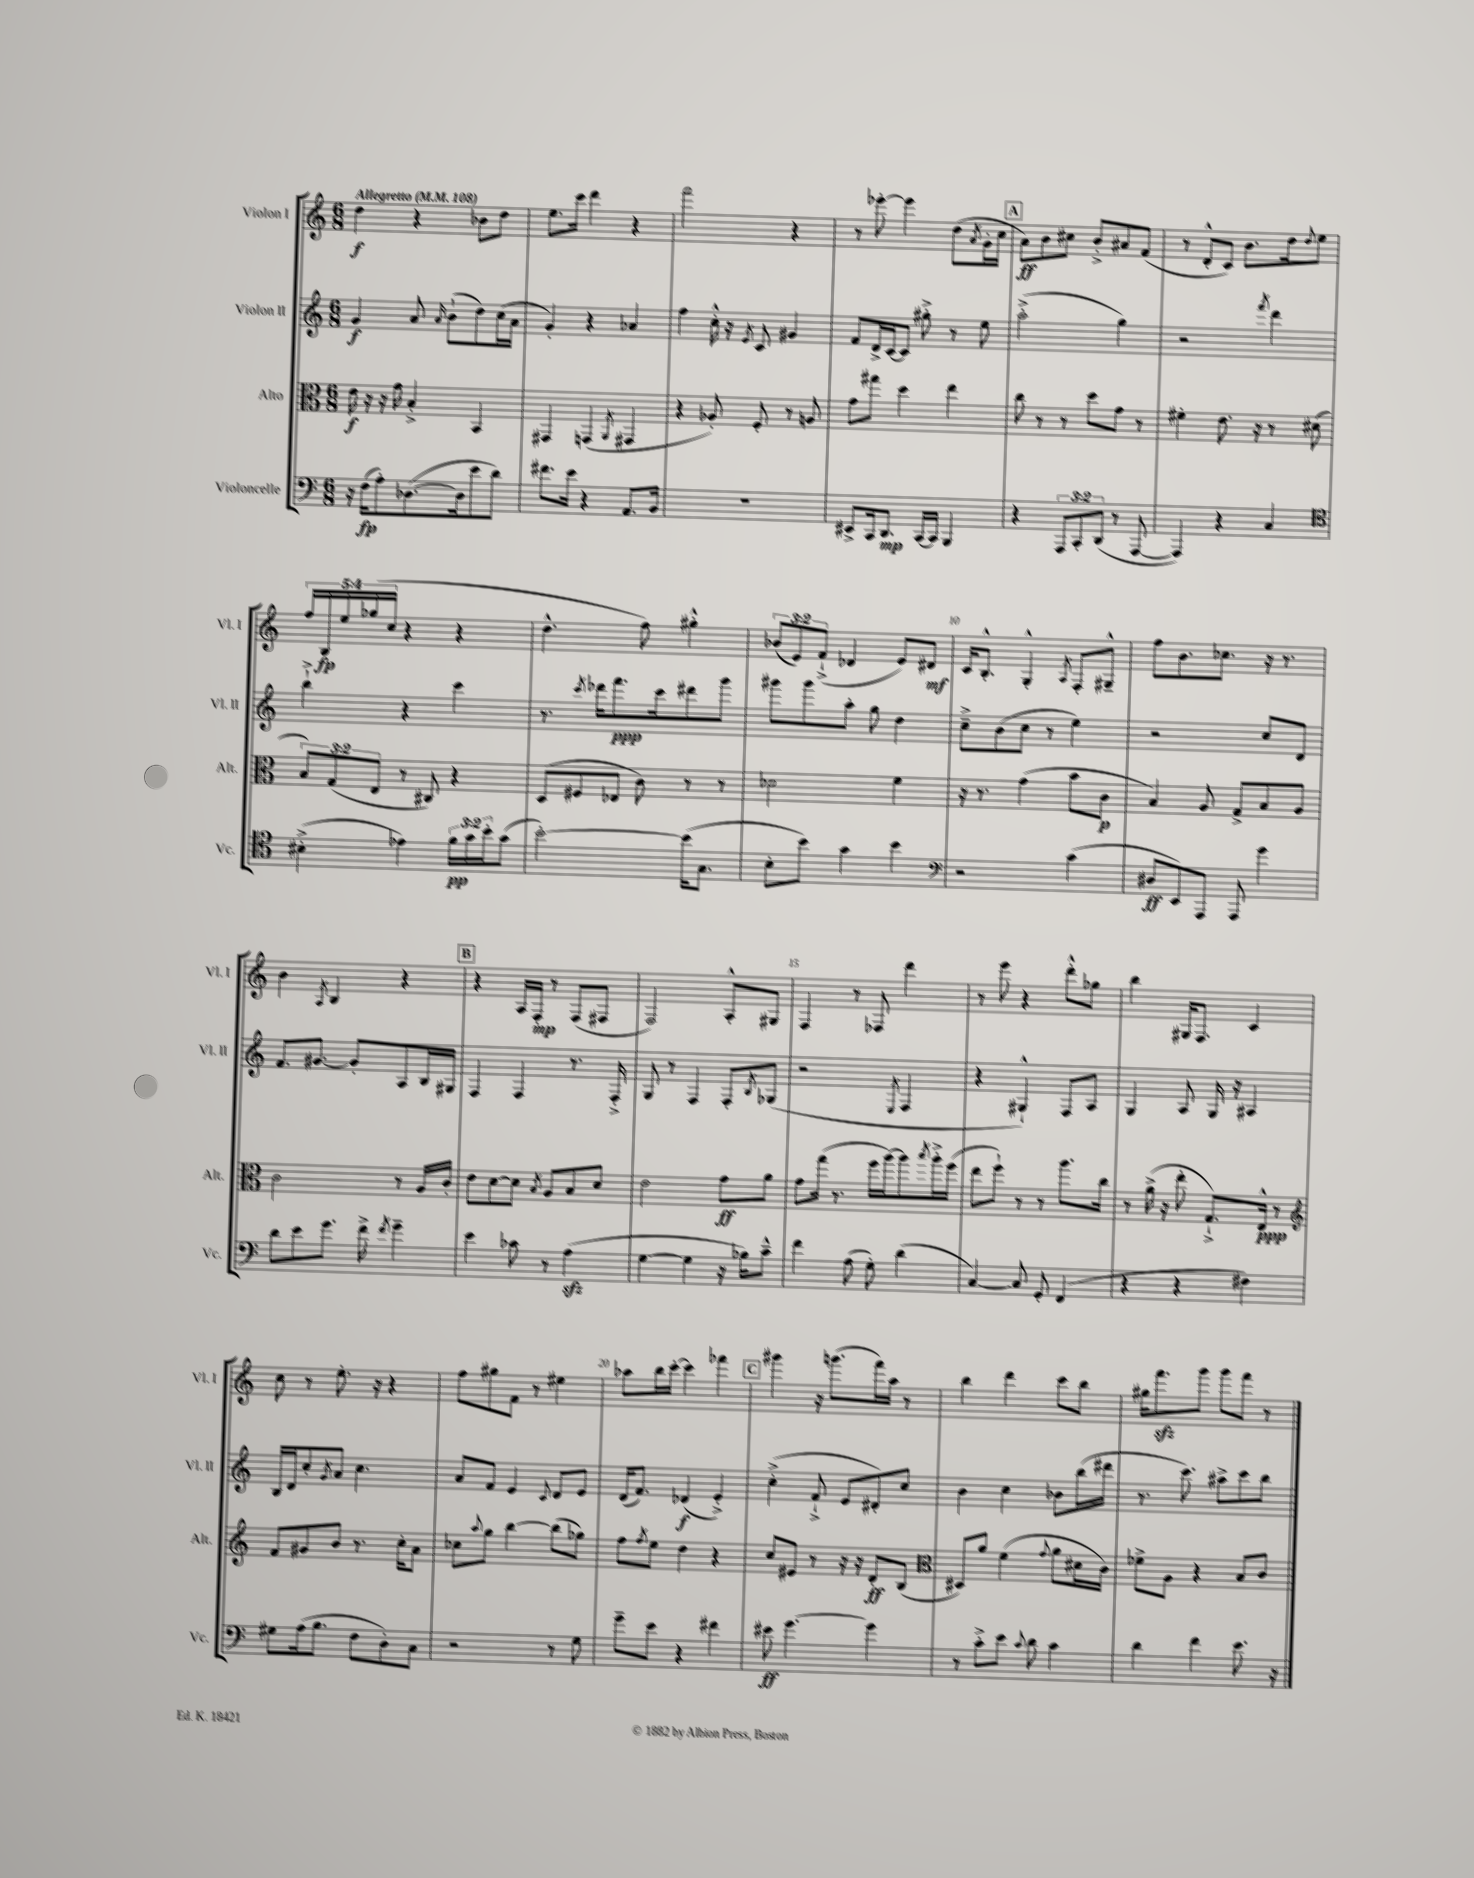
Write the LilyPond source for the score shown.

<<
\new StaffGroup <<
\new Staff = "s0" \with { instrumentName = "Violon I" shortInstrumentName = "Vl. I" } {
    \clef treble \key c \major \numericTimeSignature \time 6/8 \override Staff.TupletNumber.text = #tuplet-number::calc-fraction-text \tempo "Allegretto" 4 = 108
    d''4\f r4 bes'8 d''8 |
    e''8. c'''16 d'''4 r4 |
    f'''2 r4 |
    r8 ees'''8~-. ees'''4 d''8( \acciaccatura { a'8 } g'16-. c''16 |
    \mark \markup { \box "A" } a'8\ff) b'8 cis''8 b'8-.-> ais'8 f'8( |
    r8 d'8-.-^ c'8) b'8. d''16 \appoggiatura { d''8 } e''8 |
    \tuplet 5/4 { f''16 b16\fp e''16 ges''16( c''16 } r4 r4 |
    d''4.-^ f''8) gis''4-.-^ |
    \tuplet 3/2 { bes'8( e'8) f'8-!->( } des'4 e'8) dis'8\mf |
    c'16 b8.-.-^ g4-.-^ \acciaccatura { a8 } f8-. gis8---^ |
    f''8 b'8. ces''8. r16 r8. |
    b'4 \acciaccatura { a8 } b4 r4 |
    \mark \markup { \box "B" } r4 a16 f16-.\mp r8 f8( fis8 |
    f2) a8-.-^ gis8 |
    f4 r8 fes8 d'''4 |
    r8 e'''8 r4 d'''8-.-^ ges''8 |
    b''4 gis16 f8. c'4 |
    c''8 r8 e''8.-. r16 r4 |
    f''8 gis''8 f'8 r8 eis''4 |
    aes''8 b''16 c'''16~-. c'''4 fes'''4 |
    \mark \markup { \box "C" } gis'''4 r16 g'''8.( f'''16) a''16 r8 |
    b''4 d'''4 c'''8 b''8 |
    gis''16 f'''8.\sfz g'''8 g'''8 f'''8 r8 \bar "|." |
}
\new Staff = "s1" \with { instrumentName = "Violon II" shortInstrumentName = "Vl. II" } {
    \clef treble \key c \major \numericTimeSignature \time 6/8
    g'4\f a'8 \grace { a'16 } b'8-!( d''8) c''16( a'16 |
    g'4-.) r4 aes'4 |
    f''4 c''16-.-^ r16 \acciaccatura { e'8 } c'8 gis'4 |
    f'8 d'16-> c'16~ c'8 gis''8-.-> r8 e''8 |
    \mark \markup { \box "A" } a''2-.->( g''4) |
    r2 \acciaccatura { f'''8 } d'''4 |
    b''4-!-> r4 c'''4 |
    r8. \acciaccatura { c'''8 } des'''16 f'''8.\ppp c'''16 dis'''8 g'''8 |
    gis'''8 gis'''8 a''8-. g''8 d''4 |
    c''8---> b'8( c''8 r8 e''4) |
    r2 c''8 d'8 |
    f'8. gis'8.~ gis'8-. a8 b16 gis16 |
    \mark \markup { \box "B" } f4 f4 r8. f16-.-> |
    g8 r8 f4 f8-. \acciaccatura { b8 } ges8( |
    r2 \acciaccatura { e8 } f4 |
    r4 gis4-!-^) f8 a8 |
    g4 a8 g16 r16 ais4 |
    b16 d'16 c''8-. \acciaccatura { g'8 } a'8 c''4. |
    a'8 f'8 e'4 \appoggiatura { c'8 } d'8 e'8 |
    d'16( f'8.) des'4\f( e'4-.->) |
    \mark \markup { \box "C" } c''4-.->( f'8-!-> e'8 dis'8-.) c''8 |
    b'4 c''4 bes'8 b''16( dis'''16 |
    r8. c'''8.) ais''8-> c'''8 b''8 \bar "|." |
}
\new Staff = "s2" \with { instrumentName = "Alto" shortInstrumentName = "Alt." } {
    \clef alto \key c \major \numericTimeSignature \time 6/8 \override Staff.TupletNumber.text = #tuplet-number::calc-fraction-text
    e'16\f r16 r16 g'16 b4-.-> b,4 |
    gis,4 g,4( \acciaccatura { a,8 } gis,4 |
    r4 aes8-.) f8-. r8 a8 |
    g'8 gis''8 d''4 e''4 |
    \mark \markup { \box "A" } c''8 r8 r8 d''8 g'8 r8 |
    fis'4-. e'8. r16 r8 dis'8( |
    \tuplet 3/2 { b8) g8( e8 } r8 cis8) r4 |
    d8( fis8 ees8 c'8) r8 r8 |
    des'2 f'4 |
    r16 r8. g'4( b'8 c'8\p |
    b4) a8 g8-> b8 a8 |
    c'2 r8 a16 c'16-. |
    \mark \markup { \box "B" } e'8 d'8~ d'8 \acciaccatura { b8 } a8 b8 d'8 |
    e'2 g'8\ff a'8 |
    g'8 g''16( r8. f''16 a''16~) a''8 \acciaccatura { b''8 } a''16-.-> f''16( |
    e''8 f''8-!) r8 r8 a''8. c''16 |
    r8 a'16->( r16 e''8-. g8.-!->) e16-^\ppp r8 |
    \clef treble f'8 gis'8 b'8 r8. c''16-. a'8 |
    ces''8 \appoggiatura { a''8 } g''8 b''4~ b''8( ges''8) |
    f''8 \acciaccatura { f''8 } e''8 d''4 r4 |
    \mark \markup { \box "C" } c''8 eis'8 r8 r16 r16 d'8-.\ff b8( |
    \clef alto dis8) a'8 f'4( \appoggiatura { g'8 } a'8 dis'16 c'16) |
    fes'8-> a8 r4 b8 c'8 \bar "|." |
}
\new Staff = "s3" \with { instrumentName = "Violoncelle" shortInstrumentName = "Vc." } {
    \clef bass \key c \major \numericTimeSignature \time 6/8 \override Staff.TupletNumber.text = #tuplet-number::calc-fraction-text
    r16 f16\fp( a8-.) des8.~( des16 e'8 d'8) |
    fis'8. e'16 r4 a,8. b,16 |
    R2. |
    eis,8-> c,16 d,8.\mp c,16~ c,16 b,,4 |
    \mark \markup { \box "A" } r4 \tuplet 3/2 { a,,8 c,8-. d,8( } r8 a,,8~ |
    a,,4) r4 c4 |
    \clef tenor bis4-.->( ees'4) \tuplet 3/2 { f'16\pp g'16 b'16-. } g'8( |
    b'2~-.) b'16( g8. |
    b8-. b'8) g'4 b'4 |
    \clef bass r2 c'4( |
    dis8\ff e,8) a,,8 a,,8 g'4 |
    d'8 e'8 g'8. f'16-> \acciaccatura { f'8 } g'4-- |
    \mark \markup { \box "B" } e'4 ces'8 r8 a4\sfz( |
    g4~ g4 r16 bes16) c'8---^ |
    f'4 a8( g8-.) d'4( |
    c4~) c8 g,8-. f,4( |
    r4 r4 fis4) |
    gis8 a16( b8. f8 d8-.) c8 |
    r2 r8 g8 |
    g'8-- e'8 r4 fis'4 |
    \mark \markup { \box "C" } eis'8\ff g'4.~ g'4 |
    r8 c'8-.-> e'8 \appoggiatura { c'8 } d'8 c'4 |
    d'4 f'4 e'8. r16 \bar "|." |
}
>>
>>
\layout { \context { \Score \override BarNumber.break-visibility = ##(#f #t #t) barNumberVisibility = #(every-nth-bar-number-visible 5) } }
